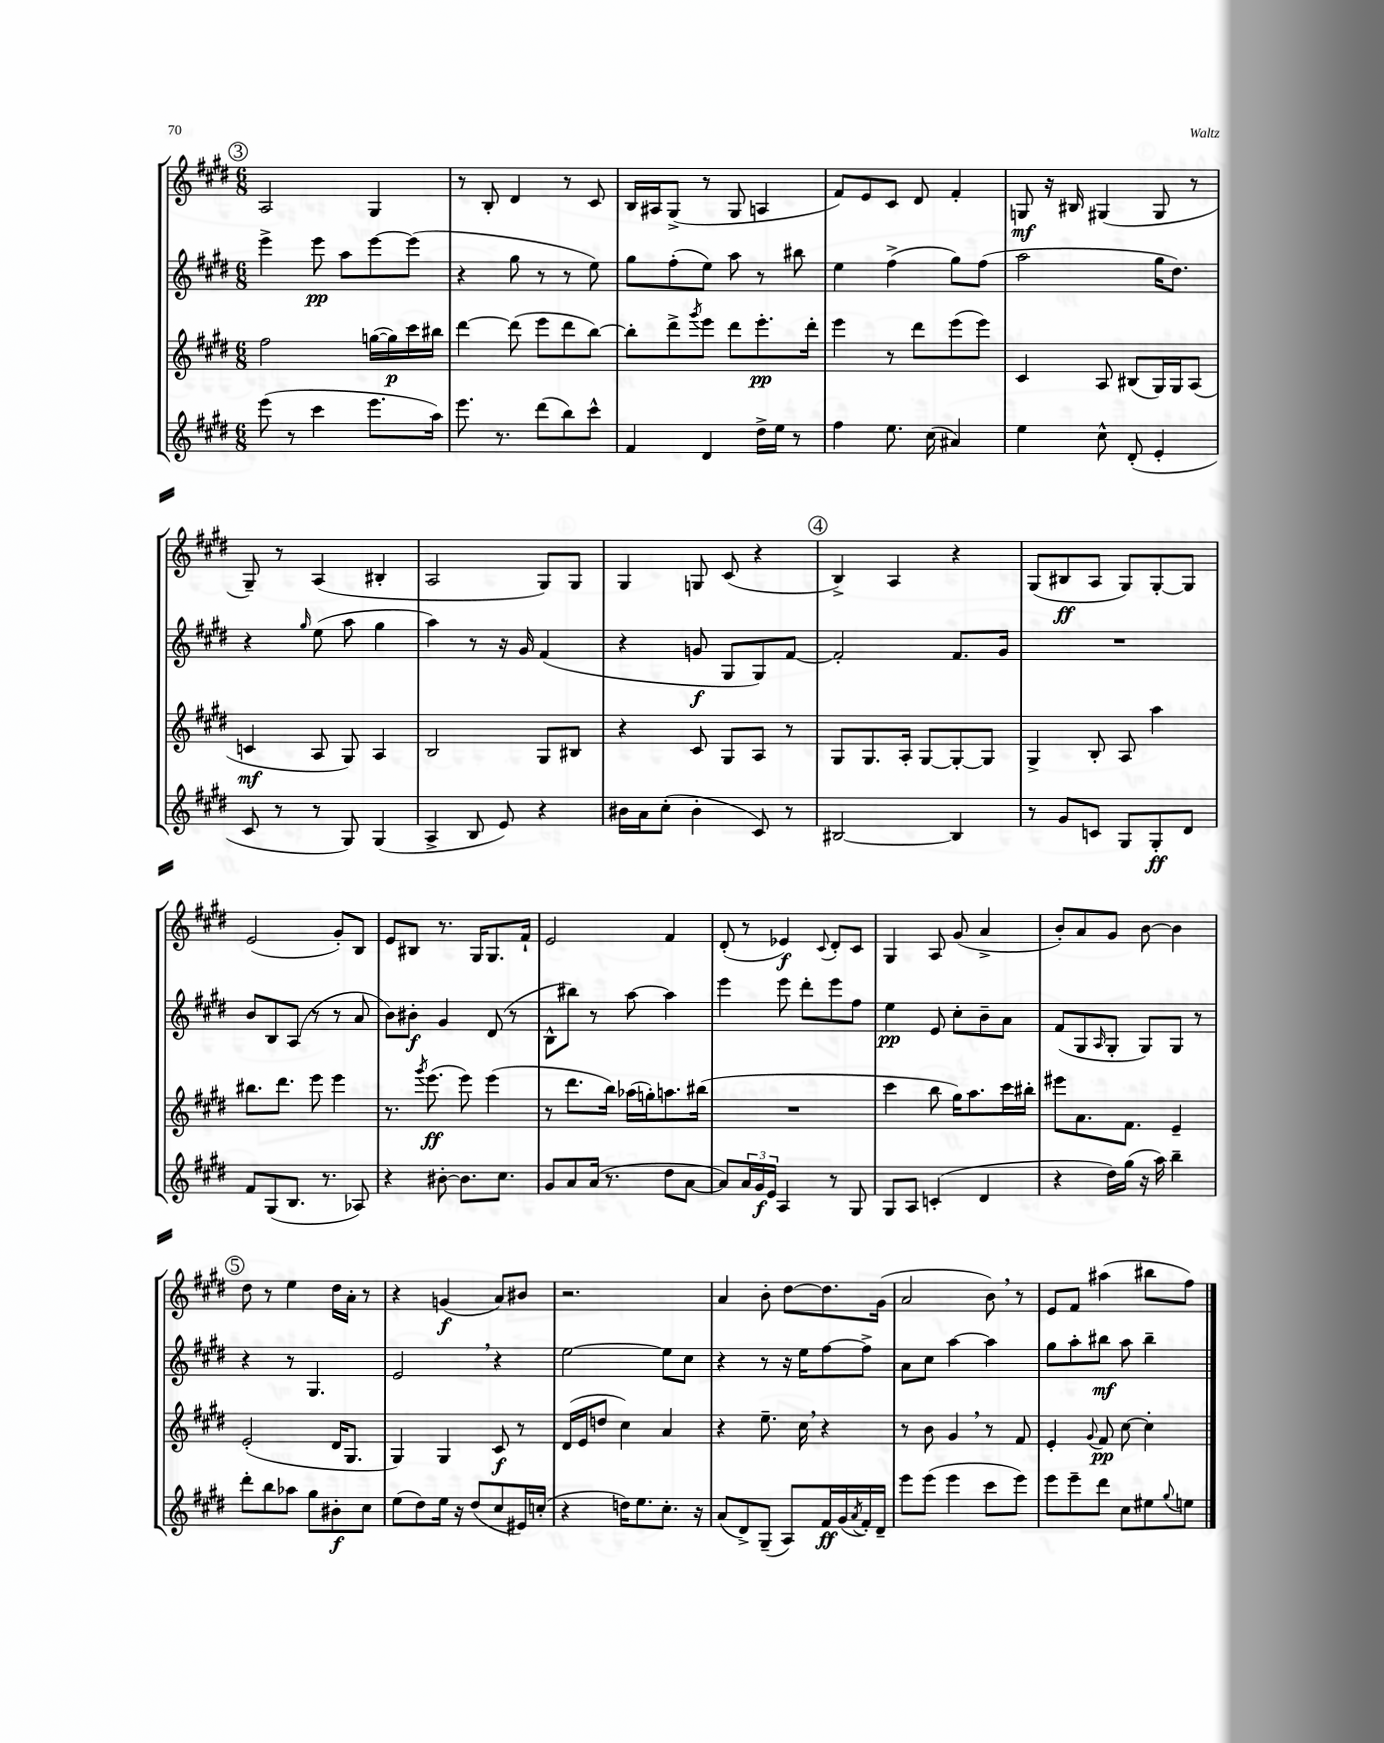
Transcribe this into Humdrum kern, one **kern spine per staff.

**kern	**kern	**kern	**kern
*staff4	*staff3	*staff2	*staff1
*clefG2	*clefG2	*clefG2	*clefG2
*k[f#c#g#d#]	*k[f#c#g#d#]	*k[f#c#g#d#]	*k[f#c#g#d#]
*M6/8	*M6/8	*M6/8	*M6/8
(8eee	2ff#	4eee^	2A
8r	.	.	.
4ccc#	.	8eee	.
.	.	8aa	.
8.eee	([16gg	[8eee	4G#
.	16gg])	.	.
.	16ccc#	(8eee]	.
16aa)	16bb#	.	.
=	=	=	=
8.eee	[4ddd#	4r	8r
.	.	.	8B'
8.r	.	.	.
.	(8ddd#]	8gg#	4d#
(8ddd#	8eee	8r	.
8bb)	8ddd#	8r	8r
8ccc#^^	[8bb)	8ee)	8c#
=	=	=	=
4f#	8bb']	8gg#	16B
.	.	.	16A#
.	8ddd#^	(8ff#'	(8G#^
.	8qggg#	.	.
4d#	8eee	8ee)	8r
.	8ddd#	8aa	8G#
16dd#^	8.eee'	8r	4A
16ee	.	.	.
8r	.	8bb#	.
.	16ddd#'	.	.
=	=	=	=
4ff#	4eee	4ee	8f#)
.	.	.	8e
8.ee	8r	(4ff#^	8c#
.	8ddd#	.	8d#
(16cc#	.	.	.
4a#)	(8eee	8gg#)	4f#'
.	8eee)	(8ff#	.
=	=	=	=
4ee	4c#	2aa	8G
.	.	.	16r
.	.	.	16B#
8cc#^^	8A	.	(4G#
(8d#'	(8B#	.	.
4e'	16G#)	16gg#	8G#
.	16G#	8.dd#)	.
.	(8A	.	8r
=	=	=	=
8c#	4c	4r	8G#~)
8r	.	.	8r
.	.	16qqgg#	.
8r	8A	(8ee	(4A
8G#)	8G#)	8aa	.
(4G#	4A	4gg#	4B#'
=	=	=	=
4A^	2B	4aa)	2A
8B	.	8r	.
8e)	.	16r	.
.	.	16g#	.
4r	8G#	(4f#	8G#)
.	8B#	.	8G#
=	=	=	=
16b#	4r	4r	4G#
16a	.	.	.
(8cc#'	.	.	.
4b#'	8c#	8g	8G
.	8G#	8G#	(8c#
8c#)	8A	8G#)	4r
8r	8r	[8f#	.
=	=	=	=
[2B#	8G#	2f#']	4B^)
.	8.G#	.	.
.	.	.	4A
.	16A'	.	.
.	[8G#	.	.
4B#]	8G#'_	8.f#	4r
.	8G#]	.	.
.	.	16g#	.
=	=	=	=
8r	4G#^	2.r	(8G#
8g#	.	.	8B#
8c	8B'	.	8A
8G#	8A	.	8G#)
8G#'	4aa	.	[8G#'
8d#	.	.	8G#]
=	=	=	=
8f#	8.bb#	8b	(2e
(8G#	.	8B	.
.	8.ddd#	.	.
8.B	.	(8A	.
.	8eee	8r	.
8.r	.	.	.
.	4eee	8r	8g#')
8A-)	.	8a	8B
=	=	=	=
4r	8.r	8b)	8e
.	.	8b#'	8B#
.	8qggg#	.	.
.	(8.eee	.	.
[8b#'	.	4g#	8.r
8.b#]	8eee)	.	.
.	.	.	16G#
.	(4eee	(8d#	8.G#
8.cc#	.	.	.
.	.	8r	.
.	.	.	16f#`
=	=	=	=
8g#	8r	8B^^	2e
8a	8.ddd#	8bb#)	.
(16a	.	8r	.
8.r	16bb)	.	.
.	(16aa-	[8aa	.
.	16gg')	.	.
8dd#	8.aa	4aa]	4f#
[8a	.	.	.
.	(16bb#	.	.
=	=	=	=
8a])	2.r	4eee	(8d#'
24a	.	.	8r
24g#	.	.	.
24e	.	.	.
4A	.	8eee	4e-)
.	.	8ddd#'	.
.	.	.	8qqc#
8r	.	8eee	8d#'
8G#	.	8ff#	8c#
=	=	=	=
8G#	4ccc#	4ee	4G#
8A	.	.	.
(4c'	8bb	8e	8A
.	16gg#)	8cc#'	(8g#
.	8.aa	.	.
4d#	.	8b~	4a^
.	16ccc#	8a	.
.	16bb#'	.	.
=	=	=	=
4r	8eee#	(8f#	8b')
.	8.a	8G#	8a
.	.	16qqA	.
16dd#)	.	8G#'	8g#
(16gg#	8.f#	.	.
16r	.	8G#)	[8b
16aa)	.	.	.
4bb~	4e~	8G#	4b]
.	.	8r	.
=	=	=	=
8ddd#'	(2e'	4r	8dd#
8bb	.	.	8r
8aa-	.	8r	4ee
8gg#	.	4.G#	.
8b#'	16d#	.	16dd#
.	8.G#	.	16a'
8cc#	.	.	8r
=	=	=	=
(8ee	4G#)	2e	4r
8dd#)	.	.	.
16ee	4G#	.	(4g
16r	.	.	.
(8dd#	.	.	.
8cc#	8c#	4r	8a)
16e#)	8r	.	8b#
(16cc'	.	.	.
=	=	=	=
4r	(16d#	[2ee	2.r
.	16e	.	.
.	8dd	.	.
16dd)	4cc#)	.	.
8.ee	.	.	.
8.cc#'	4a	8ee]	.
.	.	8cc#	.
16r	.	.	.
=	=	=	=
(8a	4r	4r	4a
8d#^)	.	.	.
(8G#~	8.ee~	8r	8b'
8A)	.	16r	[8dd#
.	16cc#	16ee	.
16f#	4r	[8ff#	8.dd#]
(16g#	.	.	.
8qa	.	.	.
16f#')	.	8ff#^]	.
16d#~	.	.	(16g#
=	=	=	=
8eee	8r	8a	2a
(8eee	8b	8cc#	.
4eee	4g#	[4aa	.
8ccc#	8r	4aa]	8b)
8eee)	8f#	.	8r
=	=	=	=
8eee	4e'	8gg#	8e
8eee~	.	8aa'	8f#
.	8qqg#	.	.
8ddd#	8f#	8bb#	(4aa#
8cc#	[8cc#	8aa	.
8ee#	4cc#']	4bb#~	8bb#
8qqgg#	.	.	.
8ee	.	.	8ff#)
==	==	==	==
*-	*-	*-	*-
